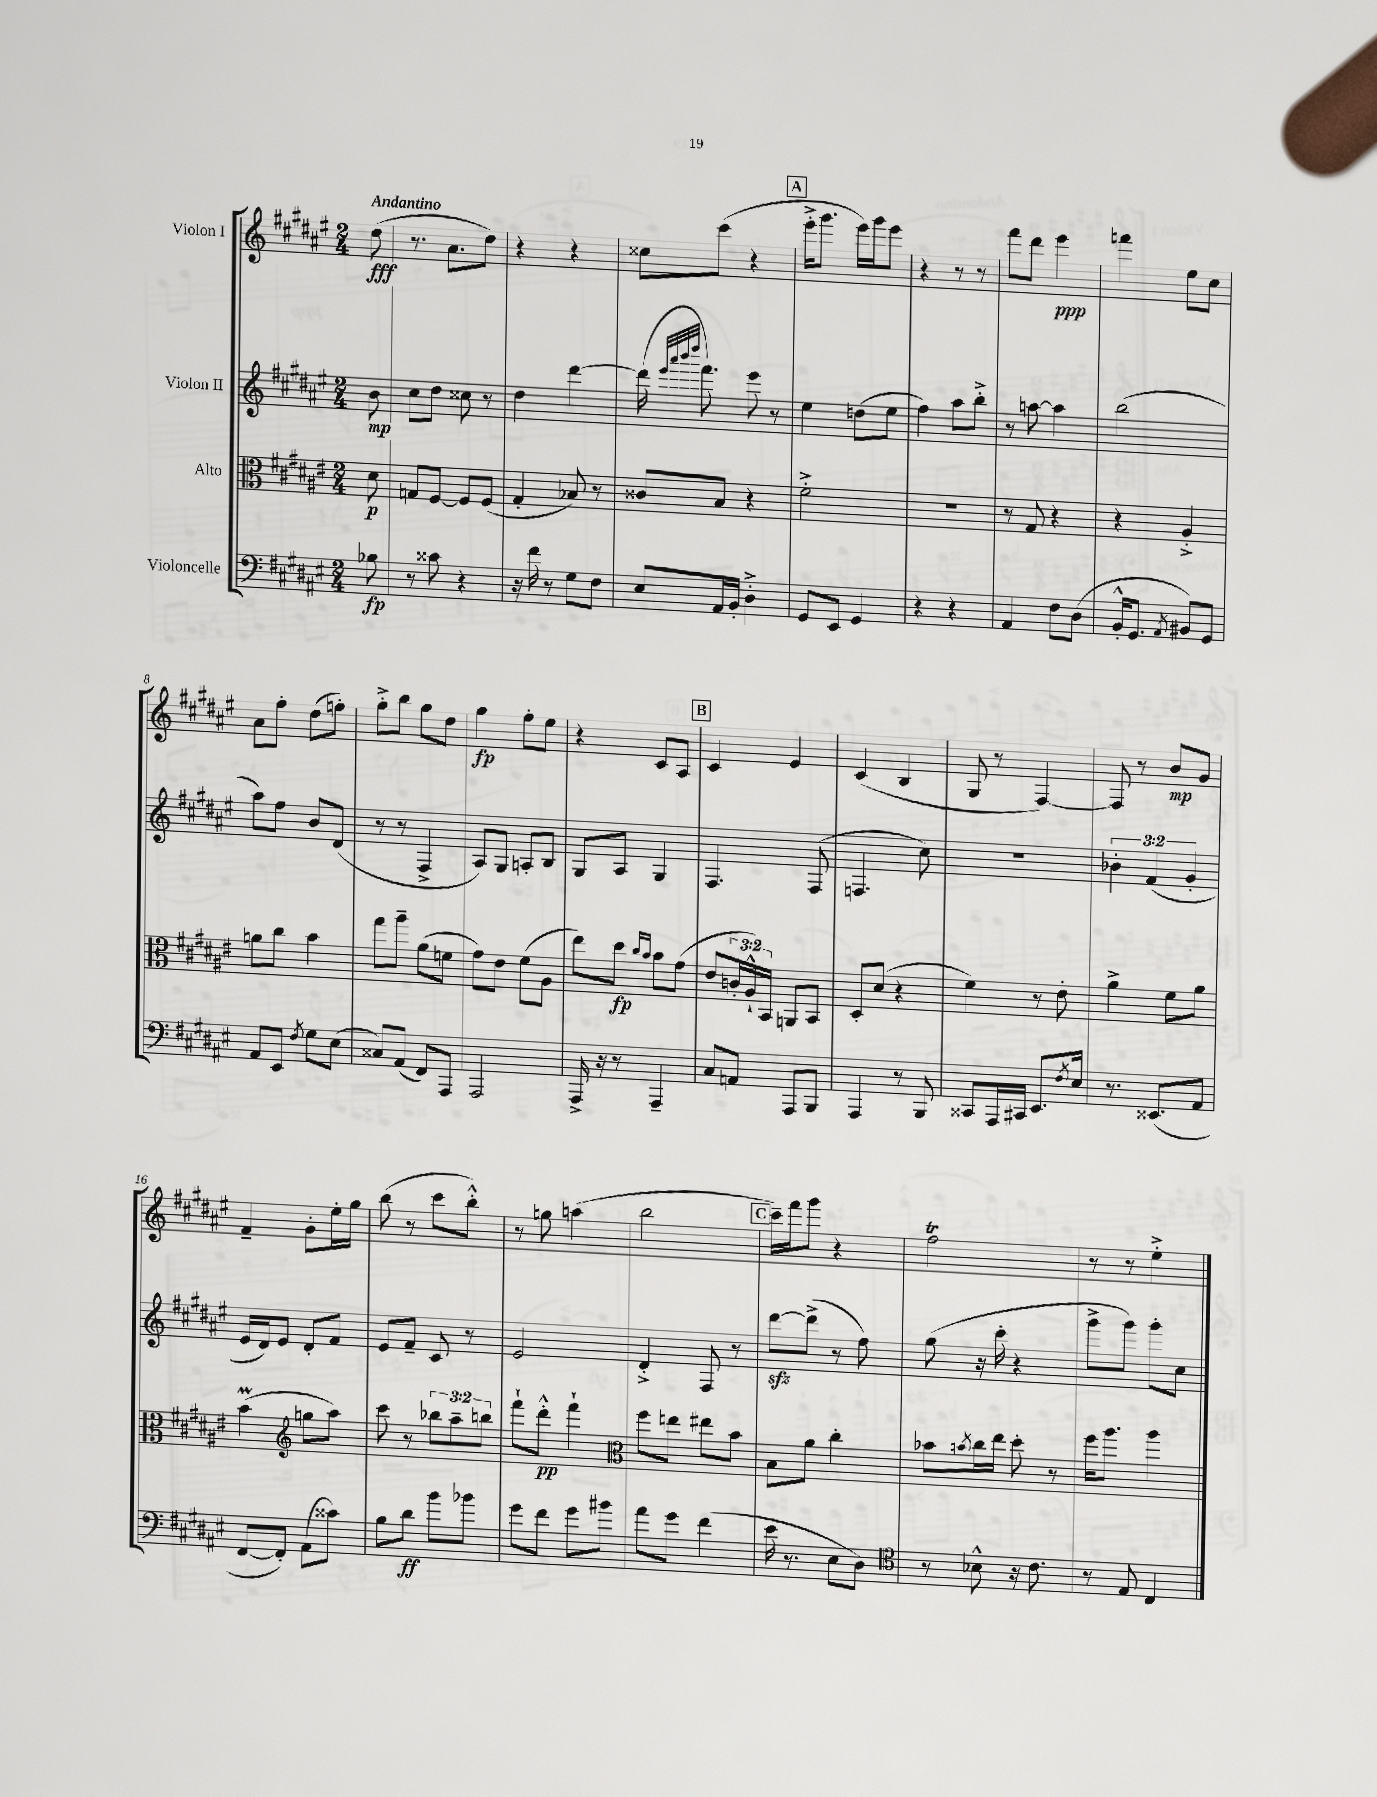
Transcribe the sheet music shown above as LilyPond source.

<<
\new StaffGroup <<
\new Staff = "s0" \with { instrumentName = "Violon I" } {
    \clef treble \key fis \major \numericTimeSignature \time 2/4 \partial 8 \tempo "Andantino"
    dis''8\fff( |
    r8. ais'8. dis''8) |
    r4 r4 |
    cisis''8 cis'''8( r4 |
    \mark \markup { \box "A" } eis'''16-.-> gis'''8. eis'''16) gis'''16 eis'''8 |
    r4 r8 r8 |
    fis'''8 dis'''8 eis'''4\ppp |
    f'''4 eis''8 cis''8 |
    ais'8 fis''8-. dis''8( f''8-.) |
    gis''8-.-> b''8 gis''8 dis''8 |
    gis''4\fp fis''8-. eis''8 |
    r4 cis'8 ais8 |
    \mark \markup { \box "B" } cis'4 eis'4 |
    cis'4( b4 |
    gis8 r8 fis4~) |
    fis8 r8 b'8\mp gis'8 |
    fis'4-- gis'8-. eis''16-. gis''16 |
    b''8( r8 cis'''8 b''8-.-^) |
    r8 g''8 a''4( |
    b''2 |
    \mark \markup { \box "C" } cis'''16--) fis'''16 gis'''8 r4 |
    fis''2\trill |
    r8 r8 eis''4-.-> \bar "|." |
}
\new Staff = "s1" \with { instrumentName = "Violon II" } {
    \clef treble \key fis \major \numericTimeSignature \time 2/4 \override Staff.TupletNumber.text = #tuplet-number::calc-fraction-text \partial 8
    b'8\mp |
    cis''8 dis''8 cisis''8 r8 |
    dis''4 dis'''4~ |
    dis'''16( \grace { eis'''32 ais'''32 b'''32 dis''''32 } fis'''8.) eis'''8 r8 |
    \mark \markup { \box "A" } eis''4 d''8( eis''8 |
    fis''4) ais''8 b''8-.-> |
    r8 a''8~ a''4 |
    b''2( |
    ais''8) fis''8 b'8 dis'8( |
    r8 r8 fis4-> |
    ais8) gis8 a8-. b8 |
    gis8 ais8 gis4 |
    \mark \markup { \box "B" } fis4. fis8( |
    f4. cis''8) |
    R2 |
    \tuplet 3/2 { bes'4-. fis'4( gis'4-. } |
    eis'16 dis'16) eis'8 dis'8-. fis'8 |
    eis'8 fis'8-- cis'8 r8 |
    eis'2 |
    dis'4-.-> fis8 r8 |
    \mark \markup { \box "C" } dis'''8~\sfz dis'''8->( r8 fis''8) |
    gis''8( r16 cis'''16-. r4 |
    gis'''8-> gis'''8) gis'''8-. cis''8 \bar "|." |
}
\new Staff = "s2" \with { instrumentName = "Alto" } {
    \clef alto \key fis \major \numericTimeSignature \time 2/4 \override Staff.TupletNumber.text = #tuplet-number::calc-fraction-text \partial 8
    dis'8\p |
    g8 fis8~ fis8 fis8( |
    gis4-. bes8) r8 |
    cisis'8 b8 r4 |
    \mark \markup { \box "A" } fis'2-.-> |
    r2 |
    r8 gis8 r4 |
    r4 ais4-.-> |
    a'8 cis''8 b'4 |
    gis''8 ais''8-- ais'8( f'8 |
    gis'8) eis'8 fis'8( ais8 |
    eis''8) dis''8\fp \grace { cis''16 b'16 } b'8 gis'8( |
    \mark \markup { \box "B" } eis'8 \tuplet 3/2 { c'16-. ais16-!-^) b,16 } a,8 b,8 |
    dis8-. dis'8( r4 |
    fis'4) r8 eis'8-. |
    ais'4-> fis'8 ais'8 |
    b'4\prall( \clef treble g''8 ais''8) |
    cis'''8 r8 \tuplet 3/2 { bes''8 ais''8-- b''8 } |
    fis'''8-! dis'''8-.-^\pp fis'''4-! |
    \clef alto fis''8 e''8 eis''8 b'8 |
    \mark \markup { \box "C" } b8 ais'8 cis''4-. |
    bes'8 \acciaccatura { b'8 } cis''16 eis''16 dis''8-. r8 |
    fis''16 ais''8. ais''4 \bar "|." |
}
\new Staff = "s3" \with { instrumentName = "Violoncelle" } {
    \clef bass \key fis \major \numericTimeSignature \time 2/4 \partial 8
    bes8\fp |
    r8 cisis'8 r4 |
    r16 fis'16 r8 gis8 fis8 |
    eis8 ais,16 b,16-. dis4-.-> |
    \mark \markup { \box "A" } gis,8 eis,8 gis,4 |
    r4 r4 |
    ais,4 fis8 dis8( |
    b,16-.-^ gis,8. \acciaccatura { ais,8 } bis,8) gis,8 |
    ais,8 eis,8 \acciaccatura { fis8 } gis8 eis8( |
    cisis8) ais,8( fis,8) ais,,8 |
    ais,,2 |
    ais,,16-> r16 r8 ais,,4-- |
    \mark \markup { \box "B" } cis8 a,8 ais,,8 b,,8 |
    ais,,4 r8 b,,8 |
    cisis,8 ais,,16 cis,16 eis,8. \acciaccatura { fis8 } eis16 |
    r8. eisis,8.( ais,8 |
    fis,8~ fis,8-.) ais,8( cisis'8) |
    b8 dis'8\ff b'8 bes'8 |
    gis'8 fis'8 gis'8 bis'8 |
    ais'8 gis'8 fis'4( |
    \mark \markup { \box "C" } eis'16 r8. eis8 dis8) |
    \clef tenor r8 bes8-^ r16 cis'8. |
    r8 eis8 cis4 \bar "|." |
}
>>
>>
